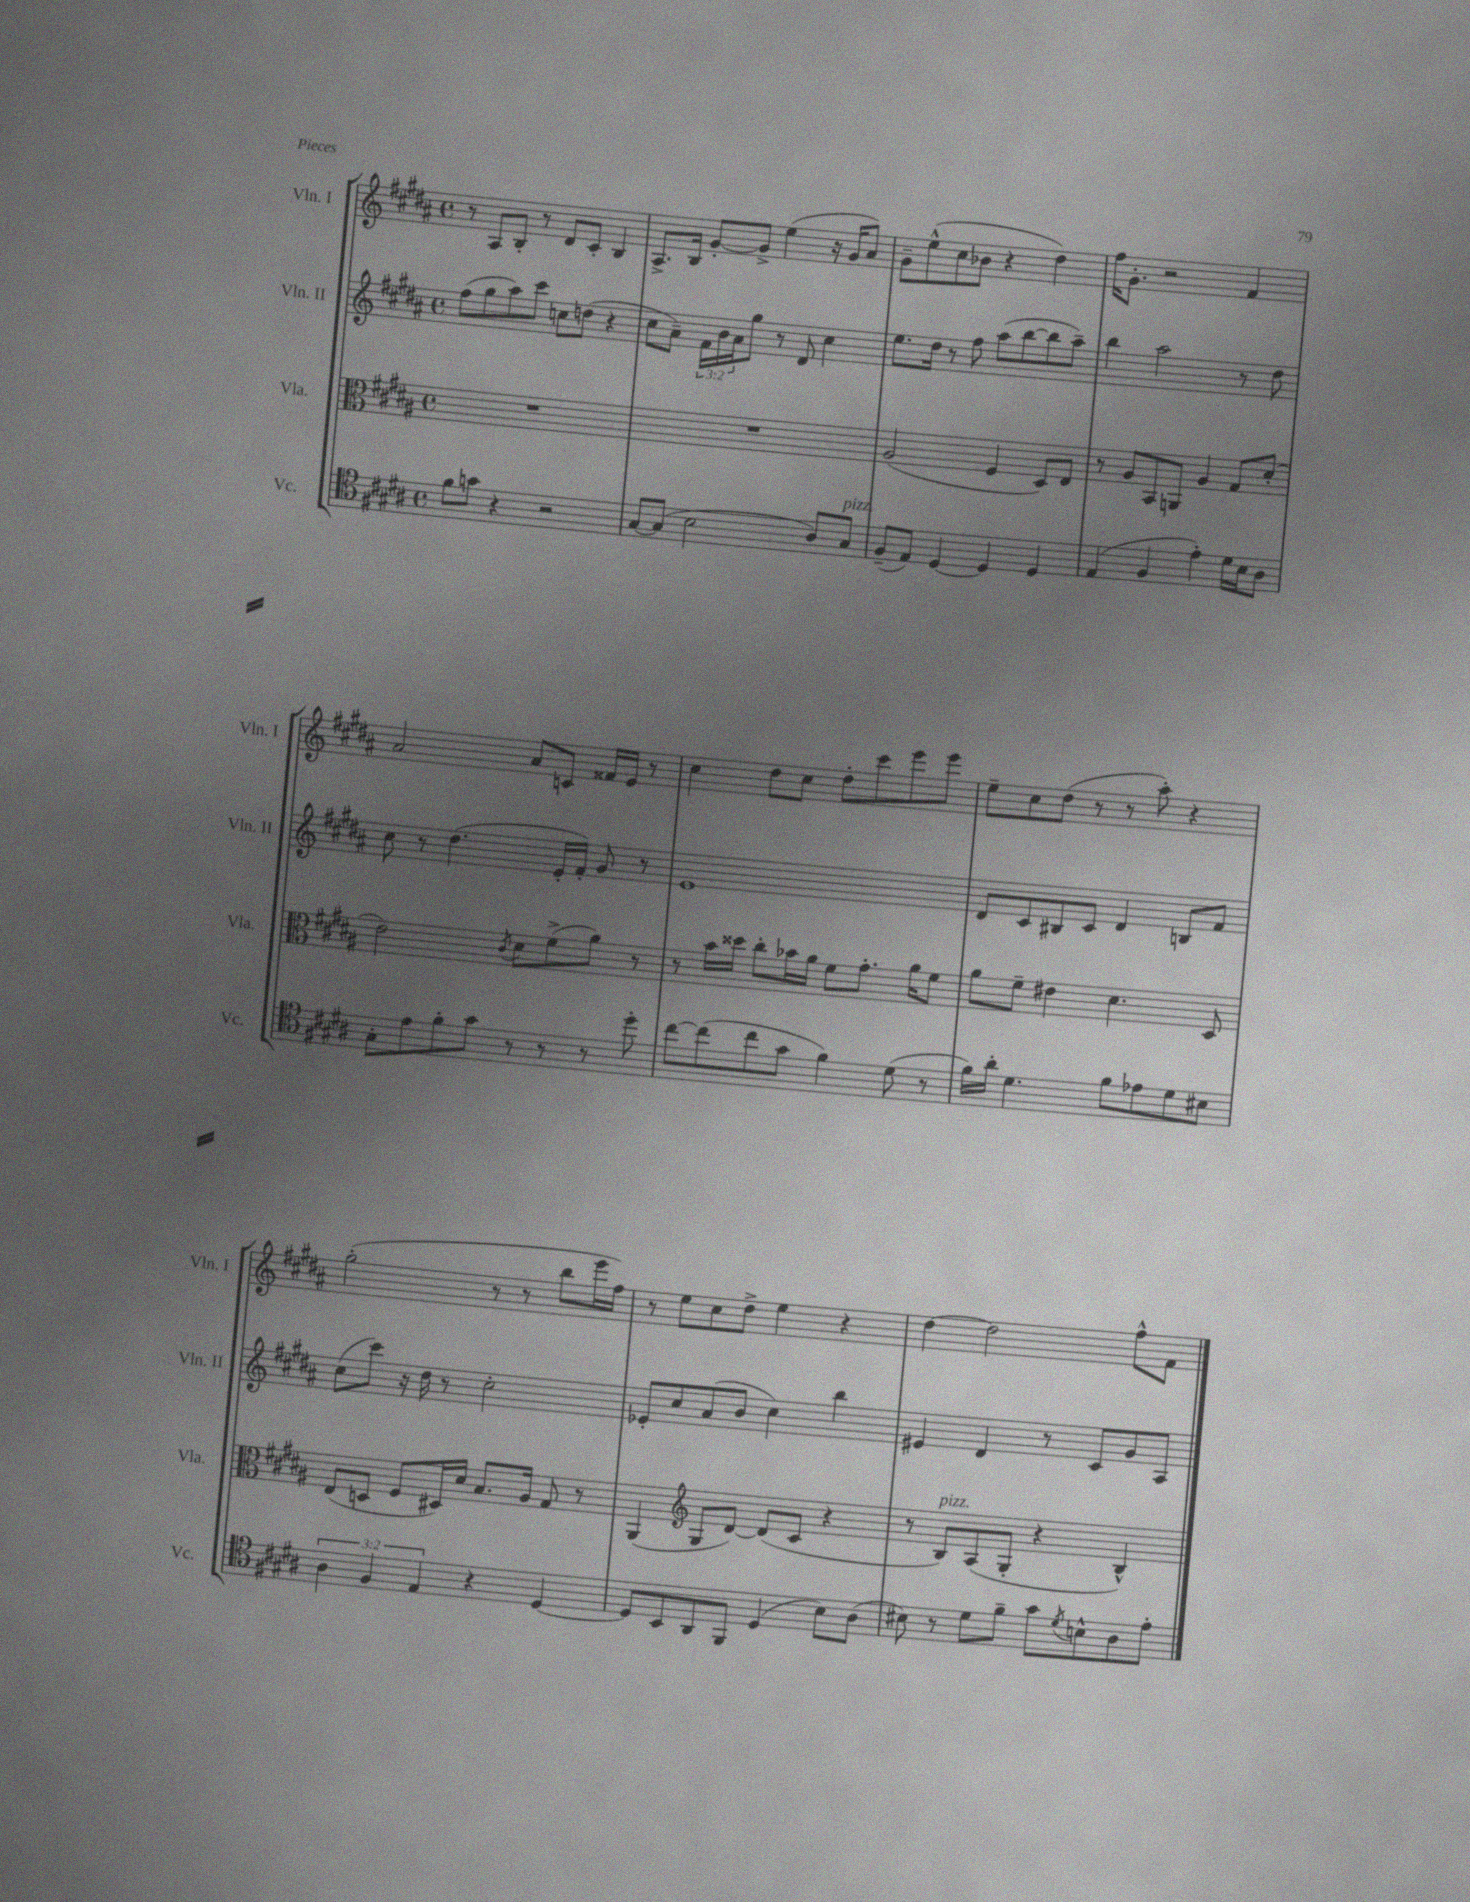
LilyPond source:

<<
\new StaffGroup <<
\new Staff = "s0" \with { instrumentName = "Vln. I" shortInstrumentName = "Vln. I" } {
    \clef treble \key b \major \defaultTimeSignature \time 4/4
    r8 ais8 b8-. r8 dis'8 cis'8-. b4 |
    ais8.-> b16 gis'8~-. gis'8-> e''4( r16 gis'16 ais'8) |
    gis'8-- e''8-^( cis''8 bes'8 r4 dis''4) |
    fis''16 gis'8.-. r2 fis'4 |
    ais'2 ais'8 c'8 fisis'16 e'16 r8 |
    cis''4 dis''8 cis''8 dis''8-. cis'''8 e'''8 e'''8 |
    e''8-- cis''8 dis''8( r8 r8 ais''8-.) r4 |
    gis''2-.( r8 r8 b''8 e'''16 fis''16) |
    r8 e''8 cis''8 dis''8-> e''4 r4 |
    dis''4~ dis''2 fis''8-^ fis'8 \bar "|." |
}
\new Staff = "s1" \with { instrumentName = "Vln. II" shortInstrumentName = "Vln. II" } {
    \clef treble \key b \major \defaultTimeSignature \time 4/4 \override Staff.TupletNumber.text = #tuplet-number::calc-fraction-text
    fis''8( gis''8 ais''8) cis'''8 c''8 d''8( r4 |
    cis''8 ais'8--) \tuplet 3/2 { fis'16 b'16 ais'16 } gis''8 r8 dis'8 cis''4 |
    e''8. dis''16 r8 fis''8 ais''8( b''8~ b''8 ais''8--) |
    b''4 ais''2 r8 dis''8 |
    cis''8 r8 dis''4.( e'16-. fis'16-.) gis'8 r8 |
    e'1 |
    dis'8 cis'8 bis8 cis'8 dis'4 b8 fis'8 |
    cis''8( cis'''8) r16 dis''16 r8 cis''2-. |
    ees'8-. cis''8 ais'8( b'8 cis''4) b''4 |
    eis'4 dis'4 r8 cis'8 gis'8 ais8 \bar "|." |
}
\new Staff = "s2" \with { instrumentName = "Vla." shortInstrumentName = "Vla." } {
    \clef alto \key b \major \defaultTimeSignature \time 4/4
    R1 |
    R1 |
    ais2( fis4 dis8) e8 |
    r8 ais8 b,8 a,8 ais4 gis8 dis'8-.( |
    e'2) \acciaccatura { cis'8 } dis'8 fis'8->( ais'8) r8 |
    r8 b'16 disis''16 cis''8-. bes'16 ais'16 fis'8 gis'8.-. ais'16 fis'8 |
    ais'8 fis'8-- eis'4 dis'4. dis8 |
    e8( d8 fis8 dis16) dis'16 b8. ais16 gis8 r8 |
    ais,4( \clef treble gis8 dis'8~) dis'8( cis'8 r4 |
    r8 b8^\markup { \italic "pizz." }) ais8( gis8-. r4 b4-^) \bar "|." |
}
\new Staff = "s3" \with { instrumentName = "Vc." shortInstrumentName = "Vc." } {
    \clef tenor \key b \major \defaultTimeSignature \time 4/4 \override Staff.TupletNumber.text = #tuplet-number::calc-fraction-text
    fis'8 g'8 r4 r2 |
    gis8~ gis8( b2 ais8) gis8^\markup { \italic "pizz." } |
    fis8--( e8) dis4~ dis4 dis4 |
    e4( fis4 e'4-.) dis'16 b16 ais8 |
    gis8-. e'8 fis'8-. gis'8 r8 r8 r8 dis''8-. |
    cis''8~ cis''8( cis''8 gis'8 fis'4) dis'8( r8 |
    fis'16) ais'16-. dis'4. fis'8 ees'8 dis'8 bis8 |
    \tuplet 3/2 { ais4 fis4 e4 } r4 dis4~ |
    dis8 b,8 ais,8 fis,8 dis4( b8) ais8( |
    bis8) r8 dis'8 fis'8-- gis'8 \acciaccatura { dis'8 } b8-^ ais8 e'8-. \bar "|." |
}
>>
>>
\layout { \context { \Score \remove "Bar_number_engraver" } }
